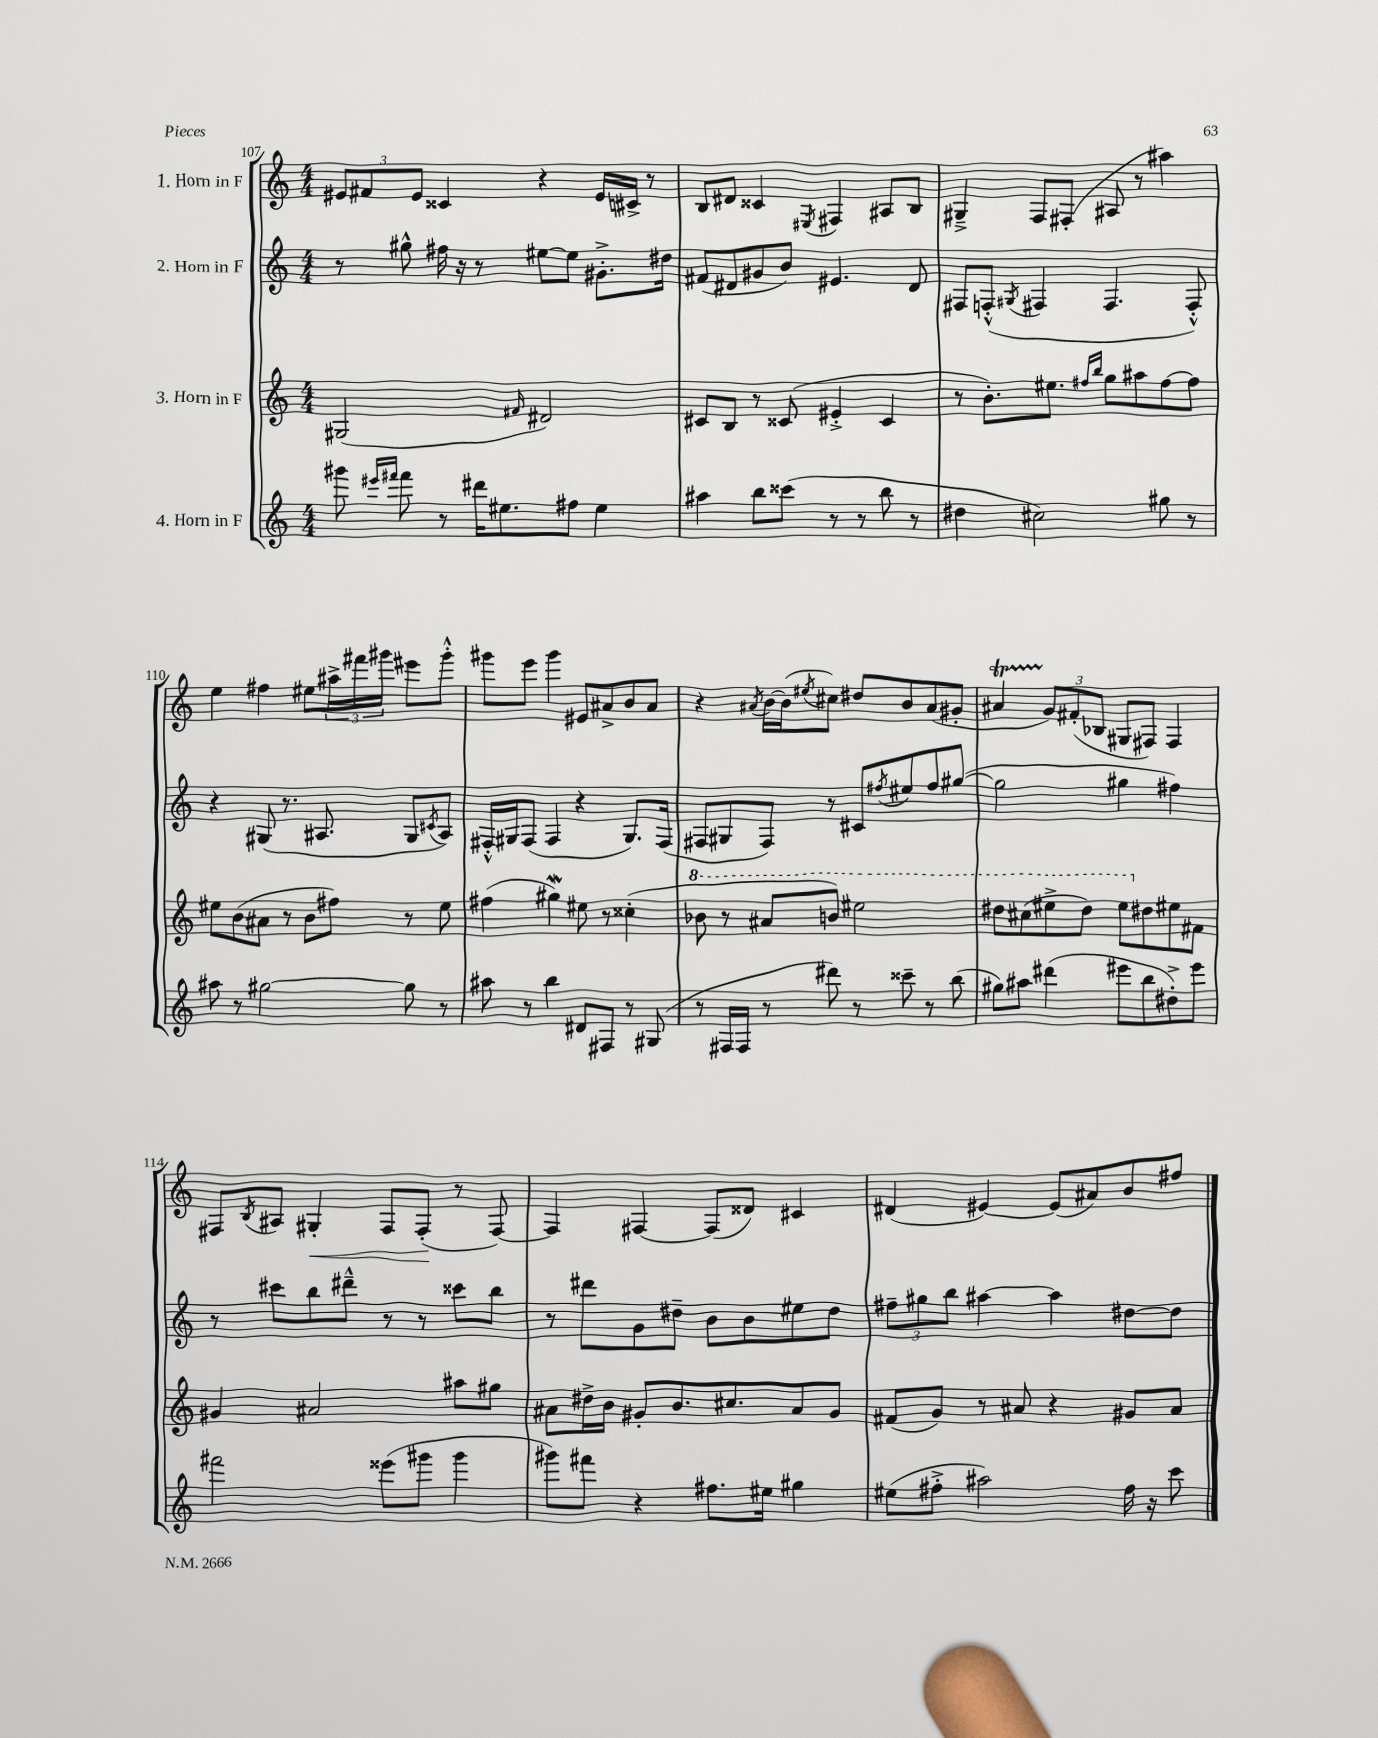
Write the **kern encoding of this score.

**kern	**kern	**kern	**kern
*staff4	*staff3	*staff2	*staff1
*clefG2	*clefG2	*clefG2	*clefG2
*k[]	*k[]	*k[]	*k[]
*M4/4	*M4/4	*M4/4	*M4/4
8ggg#	(2G#	8r	12e#
.	.	.	12f#
16qqeee#	.	.	.
16qqfff#	.	.	.
8fff#	.	8gg#^^	.
.	.	.	12e#
8r	.	16ff#	4c##
.	.	16r	.
16ddd#	.	8r	.
8.ee#	.	.	.
.	16qqf#	.	.
.	2d#)	[8ee#	4r
8ff#	.	8ee#]	.
4ee#	.	8.g#'^	16e#
.	.	.	16c#^
.	.	.	8r
.	.	16dd#	.
=	=	=	=
4aa#	8c#	(8f#	8B
.	8B	8d#	8d#
8bb	8r	8g#	4c##
(8ccc##	(8c##	8b)	.
.	.	.	8qE#
8r	4e#'^	4.e#	4F#
8r	.	.	.
8bb	4c##	.	8A#
8r	.	8d#	8B
=	=	=	=
4dd#	8r	8F#	4G#~^
.	8.b')	(8F'^^	.
.	.	8qG#	.
2cc#)	.	4F#	8F
.	8.ee#	.	.
.	.	.	(8F#'
.	16qqff#	.	.
.	16qqbb	.	.
.	8gg	4.F#	8A#
.	8aa#	.	8r
8gg#	[8ff#	.	4aa#)
8r	8ff#]	8F#'^^)	.
=	=	=	=
8aa#	8ee#	4r	4ee
8r	(8b	.	.
[2gg#	8a#	(8G#	4ff#
.	8r	8.r	.
.	8b	.	8ee#
.	.	8.A#	.
.	8ff#)	.	24aa#^
.	.	.	24fff#
.	.	.	24ggg#
8gg#]	8r	8G#	8eee#
.	.	8qc#	.
8r	8ee#	8A#)	8ggg#'^^
=	=	=	=
8aa#	(4ff#	16F#'^^	8ggg#
.	.	16G#	.
8r	.	(8F#	8eee
4bb	4gg#)	4F#	4ggg#
8d#	8ee#	4r	8e#
8F#	8r	.	8a#^
8r	(4cc##'	8.G#)	8b
(8G#	.	.	8a#
.	.	(16F#	.
=	=	=	=
8r	8bb-	8F#	4r
16F#	8r	8G#	.
16F#	.	.	.
.	.	.	8qa#
8r	8aa#	8F#)	[16b
.	.	.	(16b]
.	.	.	8qee#
8ddd#)	8bb)	8r	8cc#)
8r	2eee#	8c#	8dd#
.	.	8qff#	.
8ccc##~	.	8ee#	8b
8r	.	8ff#	(8a#
(8bb	.	([8gg#	8g#'
=	=	=	=
8gg#)	8ddd#	2gg#]	4a#
8aa#	(8ccc#	.	.
(4ddd#	8eee#^	.	12g)
.	.	.	(12f#'
.	8ddd#)	.	.
.	.	.	12B-
8eee#	8eee#	4gg#	8G#
8bb	8dd#	.	8F#)
8dd#'^)	8ee#	4ff#)	4F#
8eee#	8f#	.	.
=	=	=	=
2fff#	4g#	8r	8F#
.	.	.	8qB
.	.	8ccc#	8A#
.	2a#	8bb	4G#'
.	.	8ddd#~^^	.
(8eee##	.	8r	8F#
8ggg#	.	8r	(8F#'
4ggg#	8aa#	8ccc##	8r
.	8gg#	8bb	[8F#)
=	=	=	=
8ggg#)	8a#	8r	4F#]
8fff#	16dd#^	8ddd#	.
.	16b	.	.
4r	8g#'	8g	[4F#
.	8.b	8dd#~	.
8.ff#	.	8b	(8F#]
.	8.cc#	.	.
.	.	8b	8d##)
16ee#	.	.	.
4gg#	8a#	8ee#	4c#
.	8g#	8dd#	.
=	=	=	=
(8ee#	(8f#	12ff#~	(4d#
.	.	12gg#	.
8ff#'^	8g)	.	.
.	.	12bb	.
2aa#)	8r	[4aa#	[4e#)
.	8a#	.	.
.	4r	4aa#]	(8e#]
.	.	.	8a#)
16ff#	8g#	[8dd#	8b
16r	.	.	.
8ccc	8a#	8dd#]	8ff#
==	==	==	==
*-	*-	*-	*-
